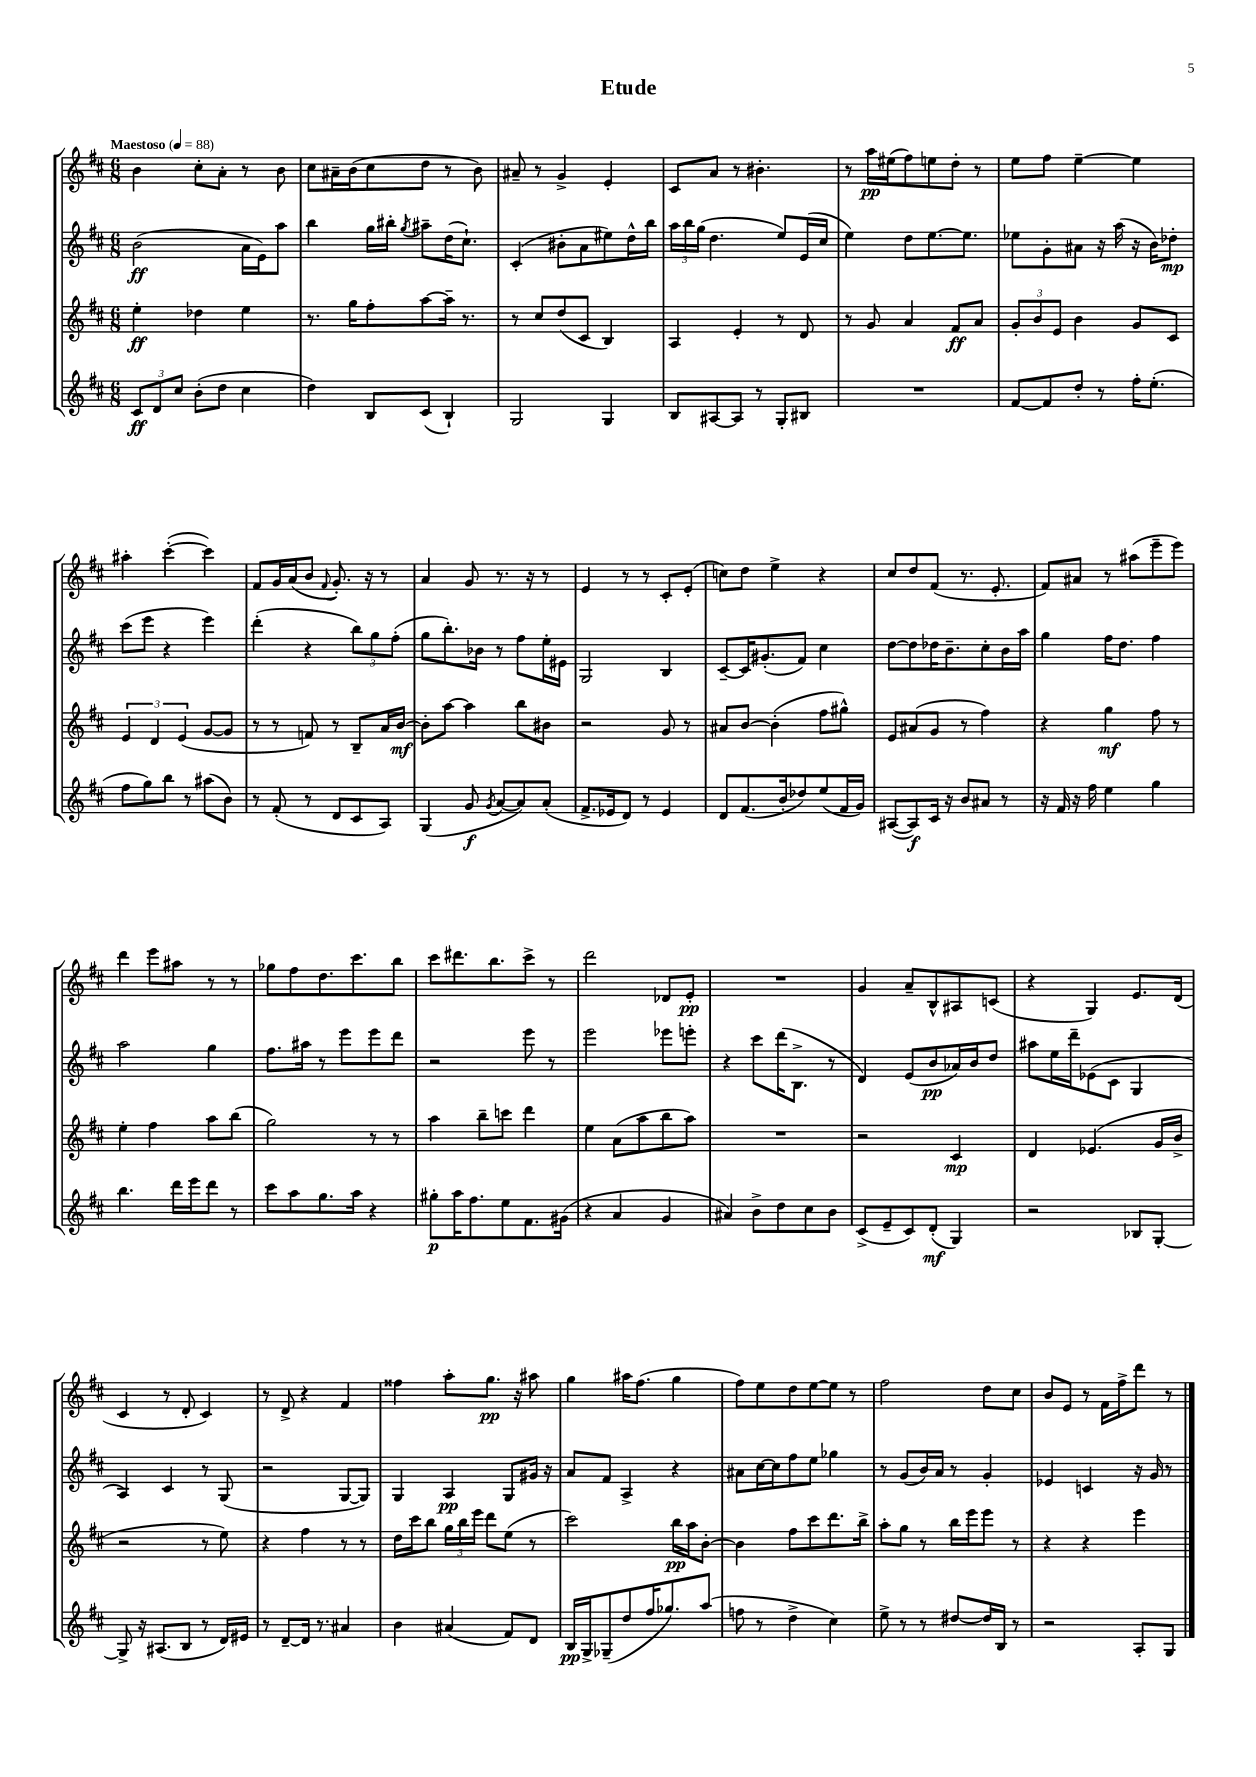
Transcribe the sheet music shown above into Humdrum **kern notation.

**kern	**dynam	**kern	**dynam	**kern	**dynam	**kern	**dynam
*part4	*part4	*part3	*part3	*part2	*part2	*part1	*part1
*staff4	*staff4	*staff3	*staff3	*staff2	*staff2	*staff1	*staff1
*clefG2	*	*clefG2	*	*clefG2	*	*clefG2	*
*k[f#c#]	*	*k[f#c#]	*	*k[f#c#]	*	*k[f#c#]	*
*M6/8	*	*M6/8	*	*M6/8	*	*M6/8	*
*MM88	*	*MM88	*	*MM88	*	*MM88	*
=1	=1	=1	=1	=1	=1	=1	=1
!	!	!	!	!	!	!LO:TX:a:B:t=Maestoso	!
12c#/L	ff	4ee'\	ff	(2b\	ff	4b\	.
12d/	.	.	.	.	.	.	.
12cc#/J	.	.	.	.	.	.	.
(8b'\L	.	4dd-X\	.	.	.	8cc#'\L	.
8dd\J	.	.	.	.	.	8a'\J	.
4cc#\	.	4ee\	.	16a\LL	.	8r	.
.	.	.	.	16e\J)	.	.	.
.	.	.	.	8aa\J	.	8b\	.
=2	=2	=2	=2	=2	=2	=2	=2
4dd\)	.	8.r	.	4bb\	.	8cc#\L	.
.	.	.	.	.	.	16a#X~\L	.
.	.	16gg\KL	.	.	.	(16b\J	.
8B/L	.	8ff#'\	.	16gg\LL	.	8cc#\	.
.	.	.	.	16bb#X'\JJ	.	.	.
.	.	.	.	8qgg/	.	.	.
(8c#/J	.	[8aa\	.	8aa#X~\L	.	8dd\J	.
4B`/)	.	16aa~\Jk]	.	(16dd\K	.	8r	.
.	.	8.r	.	8.cc#`\J)	.	.	.
.	.	.	.	.	.	8b\)	.
=3	=3	=3	=3	=3	=3	=3	=3
2G/	.	8r	.	(4c#'/	.	8a#X~/	.
.	.	8cc#/L	.	.	.	8r	.
.	.	(8dd/	.	8b#X'\L	.	4g^/	.
.	.	8c#/J	.	8a\	.	.	.
4G/	.	4B/)	.	8ee#X\)	.	4e'/	.
.	.	.	.	16dd^^\L	.	.	.
.	.	.	.	16bb\JJ	.	.	.
=4	=4	=4	=4	=4	=4	=4	=4
8B/L	.	4A/	.	24aa\LL	.	8c#/L	.
.	.	.	.	24bb\	.	.	.
.	.	.	.	(24gg\JJ	.	.	.
[8A#X/	.	.	.	4.dd\	.	8a/J	.
8A#/J]	.	4e'/	.	.	.	8r	.
8r	.	.	.	.	.	4.b#X'\	.
8G'/L	.	8r	.	8ee/L)	.	.	.
8B#X/J	.	8d/	.	(16e/L	.	.	.
.	.	.	.	16cc#/JJ	.	.	.
=5	=5	=5	=5	=5	=5	=5	=5
2.r	.	8r	.	4ee\)	.	8r	.
.	.	8g/	.	.	.	16aa\LL	pp
.	.	.	.	.	.	(16ee#X\J	.
.	.	4a/	.	8dd\L	.	8ff#\)	.
.	.	.	.	[8.ee\	.	8een\	.
.	.	8f#/L	ff	.	.	8dd'\J	.
.	.	.	.	8.ee\J]	.	.	.
.	.	8a/J	.	.	.	8r	.
=6	=6	=6	=6	=6	=6	=6	=6
[8f#/L	.	12g'/L	.	8ee-X\L	.	8ee\L	.
.	.	12b/	.	.	.	.	.
8f#/]	.	.	.	8g'\	.	8ff#\J	.
.	.	12e/J	.	.	.	.	.
8dd'/J	.	4b\	.	8a#X\J	.	[4ee~\	.
8r	.	.	.	16r	.	.	.
.	.	.	.	(16aa\	.	.	.
16ff#'\KL	.	8g/L	.	16r	.	4ee\]	.
(8.ee'\J	.	.	.	16b\KL)	.	.	.
.	.	8c#/J	.	8dd-X'\J	mp	.	.
!!LO:LB:g=z
=7	=7	=7	=7	=7	=7	=7	=7
8ff#\L	.	6e/	.	(8ccc#\L	.	4aa#X'\	.
8gg\)	.	.	.	8eee\J	.	.	.
.	.	6d/	.	.	.	.	.
8bb\J	.	.	.	4r	.	([4ccc#'\	.
.	.	(6e/	.	.	.	.	.
8r	.	.	.	.	.	.	.
(8aa#X\L	.	[8g/L	.	4eee\)	.	4ccc#\])	.
8b\J)	.	8g/J]	.	.	.	.	.
=8	=8	=8	=8	=8	=8	=8	=8
8r	.	8r	.	(4ddd'\	.	8f#/L	.
(8f#'/	.	8r	.	.	.	16g/L	.
.	.	.	.	.	.	(16a/J	.
8r	.	8fn/)	.	4r	.	8b/J	.
.	.	.	.	.	.	8qqf#/	.
8d/L	.	8r	.	.	.	8.g'/)	.
8c#/	.	8B~/L	.	12bb\L)	.	.	.
.	.	.	.	.	.	16r	.
.	.	.	.	12gg\	.	.	.
8A/J)	.	16a/L	.	.	.	8r	.
.	.	.	.	(12ff#'\J	.	.	.
.	.	[16b/JJ	mf	.	.	.	.
=9	=9	=9	=9	=9	=9	=9	=9
(4G/	.	8b'\L]	.	8gg\L	.	4a/	.
.	.	[8aa\J	.	8.bb'\)	.	.	.
8g/	f	4aa\]	.	.	.	8g/	.
.	.	.	.	16b-X\Jk	.	.	.
8qg/	.	.	.	.	.	.	.
[8a/L	.	.	.	8r	.	8.r	.
8a/])	.	8bb\L	.	8ff#\L	.	.	.
.	.	.	.	.	.	16r	.
(8a'/J	.	8b#X\J	.	16ee'\L	.	8r	.
.	.	.	.	16e#X\JJ	.	.	.
=10	=10	=10	=10	=10	=10	=10	=10
8.f#^/L	.	2r	.	2G/	.	4e/	.
16e-X/k	.	.	.	.	.	.	.
8d/J)	.	.	.	.	.	8r	.
8r	.	.	.	.	.	8r	.
4e-/	.	8g/	.	4B/	.	8c#'/L	.
.	.	8r	.	.	.	(8e'/J	.
=11	=11	=11	=11	=11	=11	=11	=11
8d/L	.	8a#X/L	.	[8c#~/L	.	8ccn\L)	.
(8.f#/	.	[8b/J	.	16c#/K]	.	8dd\J	.
.	.	.	.	(8.g#X'/	.	.	.
.	.	(4b'\]	.	.	.	4ee^\	.
16b'/k	.	.	.	.	.	.	.
8dd-X/)	.	.	.	8f#/J)	.	.	.
(8ee/	.	8ff#\L	.	4cc#\	.	4r	.
16f#/L	.	8gg#X^^\J)	.	.	.	.	.
16g/JJ)	.	.	.	.	.	.	.
=12	=12	=12	=12	=12	=12	=12	=12
([8A#X/L	.	8e/L	.	[8dd\L	.	8cc#/L	.
8A#/])	f	(8a#X/	.	8dd\]	.	8dd/	.
16c#/Jk	.	8g/J	.	16dd-X\K	.	(8f#/J	.
16r	.	.	.	8.b~\	.	.	.
8b/L	.	8r	.	.	.	8.r	.
8a#X/J	.	4ff#\)	.	8cc#'\	.	.	.
.	.	.	.	.	.	8.e'/	.
8r	.	.	.	16b\L	.	.	.
.	.	.	.	16aa\JJ	.	.	.
=13	=13	=13	=13	=13	=13	=13	=13
16r	.	4r	.	4gg\	.	8f#/L)	.
16f#/	.	.	.	.	.	.	.
16r	.	.	.	.	.	8a#X/J	.
16ff#\	.	.	.	.	.	.	.
4ee\	.	4gg\	mf	16ff#\KL	.	8r	.
.	.	.	.	8.dd\J	.	.	.
.	.	.	.	.	.	(8aa#X\L	.
4gg\	.	8ff#\	.	4ff#\	.	8eee~\	.
.	.	8r	.	.	.	8eee\J)	.
!!LO:LB:g=z
=14	=14	=14	=14	=14	=14	=14	=14
4.bb\	.	4ee'\	.	2aa\	.	4ddd\	.
.	.	4ff#\	.	.	.	8eee\L	.
16ddd\LL	.	.	.	.	.	8aa#X\J	.
16eee\J	.	.	.	.	.	.	.
8ddd\J	.	8aa\L	.	4gg\	.	8r	.
8r	.	(8bb\J	.	.	.	8r	.
=15	=15	=15	=15	=15	=15	=15	=15
8ccc#\L	.	2gg\)	.	8.ff#\L	.	8gg-X\L	.
8aa\	.	.	.	.	.	8ff#\	.
.	.	.	.	16aa#X\Jk	.	.	.
8.gg\	.	.	.	8r	.	8.dd\	.
.	.	.	.	8eee\L	.	.	.
16aa\Jk	.	.	.	.	.	8.ccc#\	.
4r	.	8r	.	8eee\	.	.	.
.	.	8r	.	8ddd\J	.	8bb\J	.
=16	=16	=16	=16	=16	=16	=16	=16
8gg#X'\L	p	4aa\	.	2r	.	8ccc#\L	.
16aa\K	.	.	.	.	.	8.ddd#X\	.
8.ff#\	.	.	.	.	.	.	.
.	.	8bb~\L	.	.	.	.	.
.	.	.	.	.	.	8.bb\	.
8ee\	.	8cccn\J	.	.	.	.	.
8.f#\	.	4ddd\	.	8eee\	.	8ccc#^\J	.
.	.	.	.	8r	.	8r	.
(16g#X\Jk	.	.	.	.	.	.	.
=17	=17	=17	=17	=17	=17	=17	=17
4r	.	4ee\	.	2eee\	.	2ddd\	.
4a/	.	(8a\L	.	.	.	.	.
.	.	8aa\	.	.	.	.	.
4g/	.	8bb\	.	8eee-X\L	.	8d-X/L	.
.	.	8aa\J)	.	8eeen'\J	.	8e'/J	pp
=18	=18	=18	=18	=18	=18	=18	=18
4a#X/)	.	2.r	.	4r	.	2.r	.
8b^\L	.	.	.	8ccc#\L	.	.	.
8dd\	.	.	.	(16ddd\K	.	.	.
.	.	.	.	8.B^\J	.	.	.
8cc#\	.	.	.	.	.	.	.
8b\J	.	.	.	8r	.	.	.
=19	=19	=19	=19	=19	=19	=19	=19
(8c#^/L	.	2r	.	4d/)	.	4g/	.
8e~/	.	.	.	.	.	.	.
8c#/)	.	.	.	(8e/L	.	8a~/L	.
(8d'/J	mf	.	.	8b/	pp	8B^^/	.
4G/)	.	4c#/	mp	16a-X/L)	.	8A#X/	.
.	.	.	.	16b/J	.	.	.
.	.	.	.	8dd/J	.	(8cn/J	.
=20	=20	=20	=20	=20	=20	=20	=20
2r	.	4d/	.	8aa#X\L	.	4r	.
.	.	.	.	16ee\L	.	.	.
.	.	.	.	16ddd~\J	.	.	.
.	.	(4.e-X/	.	(8e-X\	.	4G/)	.
.	.	.	.	8c#\J	.	.	.
8B-X/L	.	.	.	4G/	.	8.e/L	.
[8G'/J	.	16g/LL	.	.	.	.	.
.	.	16b^/JJ	.	.	.	(16d/Jk	.
!!LO:LB:g=z
=21	=21	=21	=21	=21	=21	=21	=21
8G^/]	.	2r	.	4A/)	.	4c#/	.
16r	.	.	.	.	.	.	.
(8.A#X/L	.	.	.	.	.	.	.
.	.	.	.	4c#/	.	8r	.
8B/J	.	.	.	.	.	8d'/	.
8r	.	8r	.	8r	.	4c#/)	.
16d/LL)	.	8ee\)	.	(8G/	.	.	.
16e#X/JJ	.	.	.	.	.	.	.
=22	=22	=22	=22	=22	=22	=22	=22
8r	.	4r	.	2r	.	8r	.
[8d~/L	.	.	.	.	.	8d^/	.
16d/Jk]	.	4ff#\	.	.	.	4r	.
8.r	.	.	.	.	.	.	.
4a#X/	.	8r	.	[8G/L	.	4f#/	.
.	.	8r	.	8G/J])	.	.	.
=23	=23	=23	=23	=23	=23	=23	=23
4b\	.	16dd\LL	.	4G/	.	4ff##X\	.
.	.	16ccc#\J	.	.	.	.	.
.	.	8bb\J	.	.	.	.	.
(4a#X/	.	24gg\LL	.	4A/	pp	8aa'\L	.
.	.	24bb\	.	.	.	.	.
.	.	24eee\JJ	.	.	.	.	.
.	.	8ddd\L	.	.	.	8.gg\J	pp
8f#/L)	.	(8ee\J	.	8G/L	.	.	.
.	.	.	.	.	.	16r	.
8d/J	.	8r	.	16g#X/Jk	.	8aa#X\	.
.	.	.	.	16r	.	.	.
=24	=24	=24	=24	=24	=24	=24	=24
16B/LL	pp	2ccc#\)	.	8a/L	.	4gg\	.
16G^/J	.	.	.	.	.	.	.
(8G-X~/	.	.	.	8f#/J	.	.	.
8dd/	.	.	.	4A^/	.	16aa#X\KL	.
.	.	.	.	.	.	(8.ff#\J	.
16ff#/K	.	.	.	.	.	.	.
8.gg-X/)	.	.	.	.	.	.	.
.	.	16bb\LL	pp	4r	.	4gg\	.
.	.	16aa\J	.	.	.	.	.
(8aa/J	.	[8b'\J	.	.	.	.	.
=25	=25	=25	=25	=25	=25	=25	=25
8ffn\	.	4b\]	.	8a#X\L	.	8ff#\L)	.
8r	.	.	.	[16cc#\L	.	8ee\	.
.	.	.	.	16cc#\J]	.	.	.
4dd^\	.	8ff#\L	.	8ff#\	.	8dd\	.
.	.	8ccc#\	.	8ee\J	.	[8ee\	.
4cc#\)	.	8.ddd\	.	4gg-X\	.	8ee\J]	.
.	.	.	.	.	.	8r	.
.	.	16bb^\Jk	.	.	.	.	.
=26	=26	=26	=26	=26	=26	=26	=26
8ee^\	.	8aa'\L	.	8r	.	2ff#\	.
8r	.	8gg\J	.	(8g/L	.	.	.
8r	.	8r	.	16b/L)	.	.	.
.	.	.	.	16a/JJ	.	.	.
[8dd#X/L	.	16bb\LL	.	8r	.	.	.
.	.	16eee\J	.	.	.	.	.
16dd#/L]	.	8eee\J	.	4g'/	.	8dd\L	.
16B/JJ	.	.	.	.	.	.	.
8r	.	8r	.	.	.	8cc#\J	.
=27	=27	=27	=27	=27	=27	=27	=27
2r	.	4r	.	4e-X/	.	8b/L	.
.	.	.	.	.	.	8e/J	.
.	.	4r	.	4cn/	.	8r	.
.	.	.	.	.	.	16f#\LL	.
.	.	.	.	.	.	16ff#^\J	.
8A'/L	.	4eee\	.	16r	.	8ddd\J	.
.	.	.	.	16g/	.	.	.
8G/J	.	.	.	8r	.	8r	.
==	==	==	==	==	==	==	==
*-	*-	*-	*-	*-	*-	*-	*-
